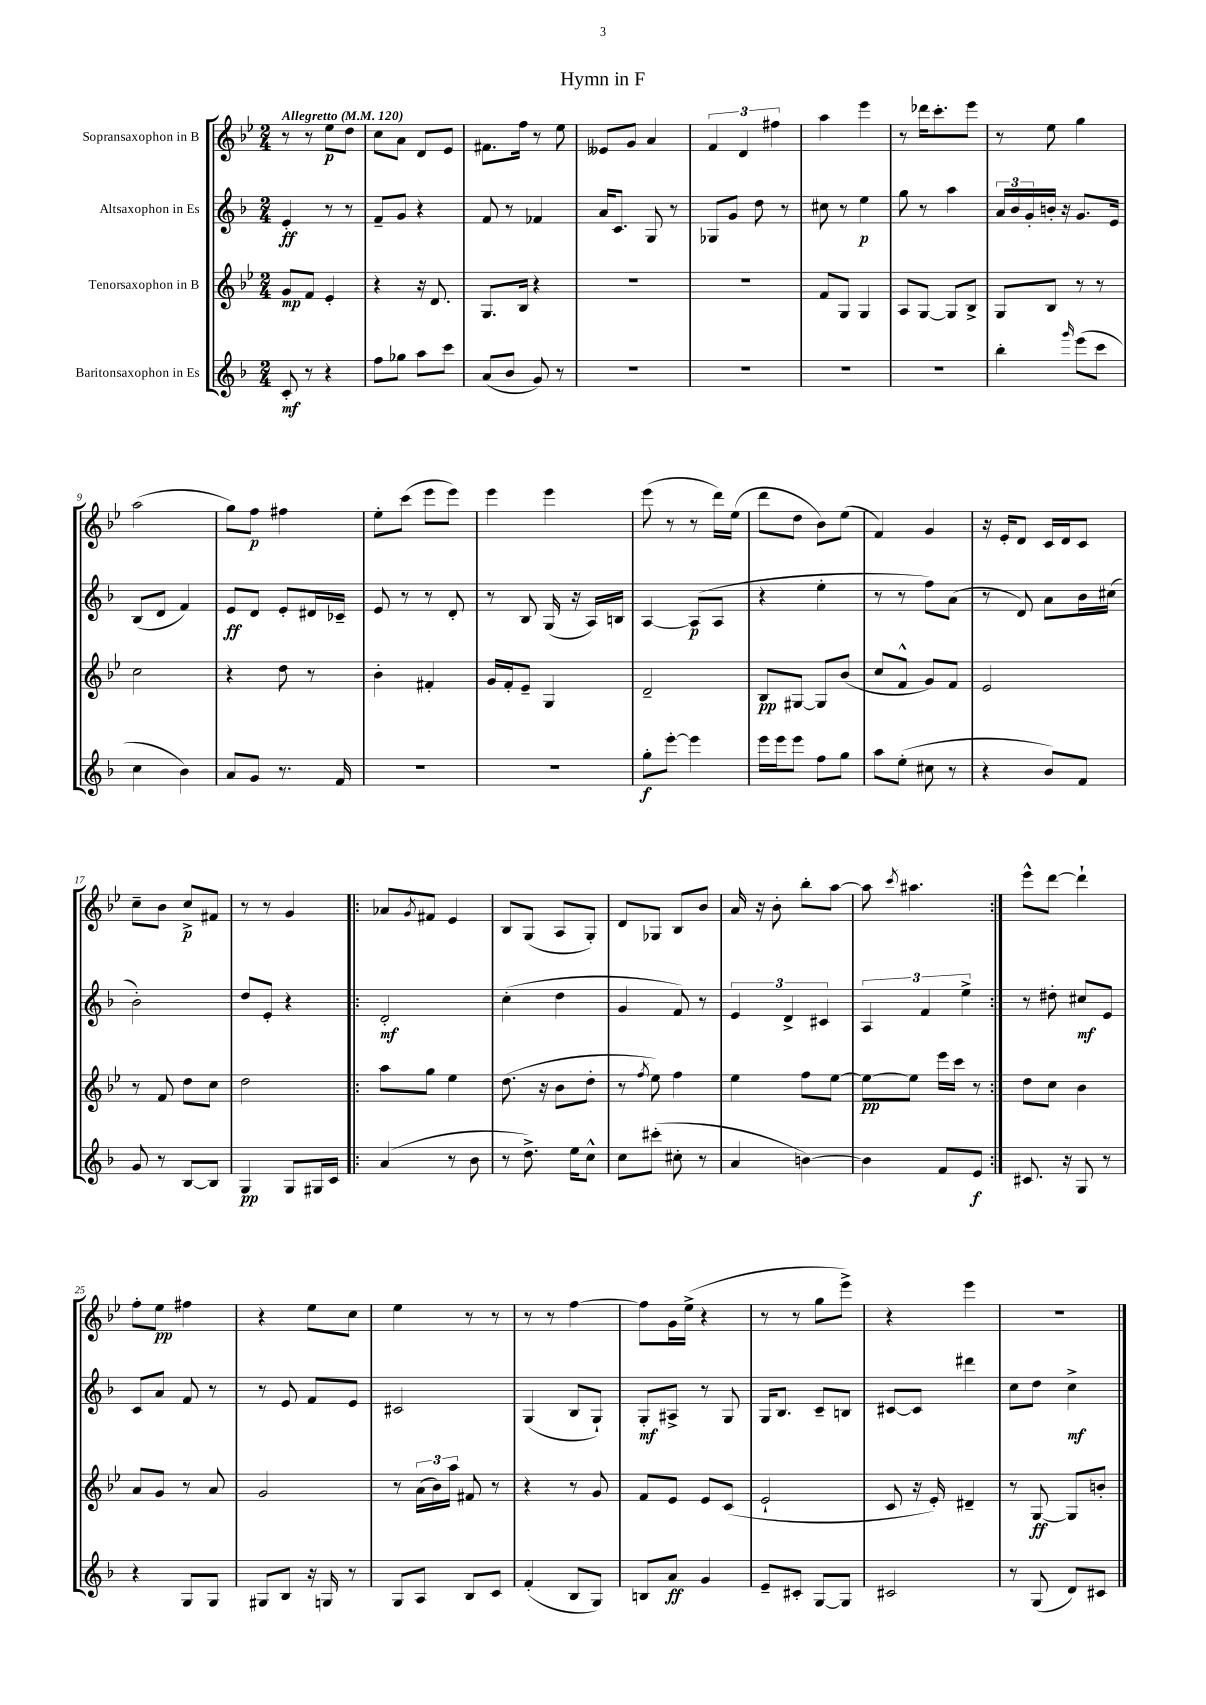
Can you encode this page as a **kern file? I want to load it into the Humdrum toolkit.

**kern	**dynam	**kern	**dynam	**kern	**dynam	**kern	**dynam
*part4	*part4	*part3	*part3	*part2	*part2	*part1	*part1
*staff4	*staff4	*staff3	*staff3	*staff2	*staff2	*staff1	*staff1
*I"Baritonsaxophon in Es	*	*I"Tenorsaxophon in B	*	*I"Altsaxophon in Es	*	*I"Sopransaxophon in B	*
*clefG2	*	*clefG2	*	*clefG2	*	*clefG2	*
*k[b-]	*	*k[b-e-]	*	*k[b-]	*	*k[b-e-]	*
*M2/4	*	*M2/4	*	*M2/4	*	*M2/4	*
*MM120	*	*MM120	*	*MM120	*	*MM120	*
=1	=1	=1	=1	=1	=1	=1	=1
!	!	!	!	!	!	!LO:TX:a:B:t=Allegretto	!
8c'/	mf	8g/L	mp	4e'/	ff	8r	.
8r	.	8f/J	.	.	.	8r	.
4r	.	4e-'/	.	8r	.	8ee-\L	p
.	.	.	.	8r	.	8dd\J	.
=2	=2	=2	=2	=2	=2	=2	=2
8ff\L	.	4r	.	8f~/L	.	8cc\L	.
8gg-X\J	.	.	.	8g/J	.	8a\J	.
8aa\L	.	16r	.	4r	.	8d/L	.
.	.	8.d/	.	.	.	.	.
8ccc\J	.	.	.	.	.	8e-/J	.
=3	=3	=3	=3	=3	=3	=3	=3
(8a/L	.	8.G/L	.	8f/	.	8.f#X\L	.
8b-/J	.	.	.	8r	.	.	.
.	.	16B-/Jk	.	.	.	16ff\Jk	.
8g/)	.	4r	.	4f-X/	.	8r	.
8r	.	.	.	.	.	8ee-\	.
=4	=4	=4	=4	=4	=4	=4	=4
2r	.	2r	.	16a/KL	.	8e--X/L	.
.	.	.	.	8.c/J	.	.	.
.	.	.	.	.	.	8g/J	.
.	.	.	.	8G/	.	4a/	.
.	.	.	.	8r	.	.	.
=5	=5	=5	=5	=5	=5	=5	=5
2r	.	2r	.	8G-X/L	.	6f/	.
.	.	.	.	8g/J	.	.	.
.	.	.	.	.	.	6d/	.
.	.	.	.	8dd\	.	.	.
.	.	.	.	.	.	6ff#X\	.
.	.	.	.	8r	.	.	.
=6	=6	=6	=6	=6	=6	=6	=6
2r	.	8f/L	.	8cc#X\	.	4aa\	.
.	.	8G/J	.	8r	.	.	.
.	.	4G/	.	4ee\	p	4eee-\	.
=7	=7	=7	=7	=7	=7	=7	=7
2r	.	8A/L	.	8gg\	.	8r	.
.	.	[8G/J	.	8r	.	16ddd-X\KL	.
.	.	.	.	.	.	8.ccc'\	.
.	.	8G/L]	.	4aa\	.	.	.
.	.	8B-^/J	.	.	.	8eee-\J	.
=8	=8	=8	=8	=8	=8	=8	=8
4bb-'\	.	8G/L	.	24a/LL	.	8r	.
.	.	.	.	24b-/	.	.	.
.	.	.	.	24g'/	.	.	.
.	.	8B-/J	.	16bn'/JJ	.	8ee-\	.
.	.	.	.	16r	.	.	.
16qqggg/	.	.	.	.	.	.	.
(8eee\L	.	8r	.	8.g/L	.	4gg\	.
8ccc\J	.	8r	.	.	.	.	.
.	.	.	.	16e/Jk	.	.	.
!!LO:LB:g=z
=9	=9	=9	=9	=9	=9	=9	=9
4cc\	.	2cc\	.	(8B-/L	.	(2aa\	.
.	.	.	.	8d/J	.	.	.
4b-\)	.	.	.	4f/)	.	.	.
=10	=10	=10	=10	=10	=10	=10	=10
8a/L	.	4r	.	8e/L	ff	8gg\L)	.
8g/J	.	.	.	8d/J	.	8ff\J	p
8.r	.	8dd\	.	8e'/L	.	4ff#X\	.
.	.	8r	.	16d#X/L	.	.	.
16f/	.	.	.	16c-X~/JJ	.	.	.
=11	=11	=11	=11	=11	=11	=11	=11
2r	.	4b-'\	.	8e/	.	8ee-'\L	.
.	.	.	.	8r	.	(8ccc\J	.
.	.	4f#X'/	.	8r	.	8eee-\L	.
.	.	.	.	8d'/	.	8eee-\J)	.
=12	=12	=12	=12	=12	=12	=12	=12
2r	.	16g/LL	.	8r	.	4eee-\	.
.	.	16f'/J	.	.	.	.	.
.	.	8e-~/J	.	8B-/	.	.	.
.	.	4G/	.	(16G/	.	4eee-\	.
.	.	.	.	16r	.	.	.
.	.	.	.	16A/LL)	.	.	.
.	.	.	.	16Bn/JJ	.	.	.
=13	=13	=13	=13	=13	=13	=13	=13
8gg'\L	f	2d~/	.	[4A/	.	(8eee-\	.
[8eee'\J	.	.	.	.	.	8r	.
4eee\]	.	.	.	(8A/L]	p	8r	.
.	.	.	.	8A/J	.	16ddd\LL)	.
.	.	.	.	.	.	(16ee-\JJ	.
=14	=14	=14	=14	=14	=14	=14	=14
16eee\LL	.	8B-/L	pp	4r	.	8ddd\L	.
16eee\J	.	.	.	.	.	.	.
8eee\J	.	[8G#X/J	.	.	.	8dd\J	.
8ff\L	.	8G#/L]	.	4ee'\	.	8b-\L)	.
8gg\J	.	(8b-/J	.	.	.	(8ee-\J	.
=15	=15	=15	=15	=15	=15	=15	=15
8aa\L	.	8cc/L	.	8r	.	4f/)	.
(8ee'\J	.	8f^^/J	.	8r	.	.	.
8cc#X\	.	8g/L)	.	8ff\L)	.	4g/	.
8r	.	8f/J	.	(8a\J	.	.	.
=16	=16	=16	=16	=16	=16	=16	=16
4r	.	2e-/	.	8r	.	16r	.
.	.	.	.	.	.	16e-'/KL	.
.	.	.	.	8d/)	.	8d/J	.
8b-/L)	.	.	.	8a\L	.	16c/LL	.
.	.	.	.	.	.	16d/J	.
8f/J	.	.	.	16b-\L	.	8c/J	.
.	.	.	.	(16cc#X\JJ	.	.	.
!!LO:LB:g=z
=17	=17	=17	=17	=17	=17	=17	=17
8g/	.	8r	.	2b-'\)	.	8cc~\L	.
8r	.	8f/	.	.	.	8b-\J	.
[8B-/L	.	8dd\L	.	.	.	8cc^/L	p
8B-/J]	.	8cc\J	.	.	.	8f#X/J	.
=18	=18	=18	=18	=18	=18	=18	=18
4G/	pp	2dd\	.	8dd/L	.	8r	.
.	.	.	.	8e'/J	.	8r	.
8G/L	.	.	.	4r	.	4g/	.
16G#X/L	.	.	.	.	.	.	.
16c/JJ	.	.	.	.	.	.	.
=19!|:	=19!|:	=19!|:	=19!|:	=19!|:	=19!|:	=19!|:	=19!|:
(4a/	.	8aa\L	.	2d'/	mf	8a-X/L	.
.	.	.	.	.	.	8qg/	.
.	.	8gg\J	.	.	.	8f#X/J	.
8r	.	4ee-\	.	.	.	4e-/	.
8b-\	.	.	.	.	.	.	.
=20	=20	=20	=20	=20	=20	=20	=20
8r	.	(8.dd\	.	(4cc'\	.	8B-/L	.
8.dd^\)	.	.	.	.	.	(8G/J	.
.	.	16r	.	.	.	.	.
.	.	8b-\L	.	4dd\	.	8A/L	.
16ee\KL	.	.	.	.	.	.	.
8cc^^\J	.	8dd'\J	.	.	.	8G'/J)	.
=21	=21	=21	=21	=21	=21	=21	=21
8cc\L	.	8r	.	4g/	.	8d/L	.
.	.	8qff/	.	.	.	.	.
(8ccc#X'\J	.	8ee-\)	.	.	.	8G-X/J	.
8cc#X'\	.	4ff\	.	8f/)	.	8B-/L	.
8r	.	.	.	8r	.	8b-/J	.
=22	=22	=22	=22	=22	=22	=22	=22
4a/	.	4ee-\	.	6e/	.	16a/	.
.	.	.	.	.	.	16r	.
.	.	.	.	.	.	8b-'\	.
.	.	.	.	6d^/	.	.	.
[4bn\)	.	8ff\L	.	.	.	8bb-'\L	.
.	.	.	.	6c#X/	.	.	.
.	.	[8ee-\J	.	.	.	[8aa\J	.
=23	=23	=23	=23	=23	=23	=23	=23
4b\]	.	8ee-\L_	pp	6A/	.	8aa\]	.
.	.	.	.	.	.	8qccc/	.
.	.	8ee-\J]	.	.	.	4.aa#X\	.
.	.	.	.	6f/	.	.	.
8f/L	.	16eee-\LL	.	.	.	.	.
.	.	16ccc\JJ	.	.	.	.	.
.	.	.	.	6ee^\	.	.	.
8e/J	f	8r	.	.	.	.	.
=24:|!	=24:|!	=24:|!	=24:|!	=24:|!	=24:|!	=24:|!	=24:|!
8.c#X/	.	8dd\L	.	8r	.	8eee-^^\L	.
.	.	8cc\J	.	8dd#X'\	.	[8ddd\J	.
16r	.	.	.	.	.	.	.
8G/	.	4b-\	.	8cc#X/L	mf	4ddd`\]	.
8r	.	.	.	8e/J	.	.	.
!!LO:LB:g=z
=25	=25	=25	=25	=25	=25	=25	=25
4r	.	8a/L	.	8c/L	.	8ff'\L	.
.	.	8g/J	.	8a/J	.	8ee-\J	pp
8G/L	.	8r	.	8f/	.	4ff#X\	.
8G/J	.	8a/	.	8r	.	.	.
=26	=26	=26	=26	=26	=26	=26	=26
8G#X/L	.	2g/	.	8r	.	4r	.
8B-/J	.	.	.	8e/	.	.	.
16r	.	.	.	8f/L	.	8ee-\L	.
16Gn/	.	.	.	.	.	.	.
8r	.	.	.	8e/J	.	8cc\J	.
=27	=27	=27	=27	=27	=27	=27	=27
8G/L	.	8r	.	2c#X/	.	4ee-\	.
8A/J	.	(24a\LL	.	.	.	.	.
.	.	24b-\)	.	.	.	.	.
.	.	24aa\JJ	.	.	.	.	.
8B-/L	.	8f#X/	.	.	.	8r	.
8c/J	.	8r	.	.	.	8r	.
=28	=28	=28	=28	=28	=28	=28	=28
(4f'/	.	4r	.	(4G/	.	8r	.
.	.	.	.	.	.	8r	.
8B-/L	.	8r	.	8B-/L	.	[4ff\	.
8G/J)	.	8g/	.	8G`/J)	.	.	.
=29	=29	=29	=29	=29	=29	=29	=29
8Bn/L	.	8f/L	.	8G'/L	mf	8ff\L]	.
8a/J	ff	8e-/J	.	8A#X^/J	.	16g\L	.
.	.	.	.	.	.	(16ee-^\JJ	.
4g/	.	8e-/L	.	8r	.	4r	.
.	.	(8c/J	.	8G/	.	.	.
=30	=30	=30	=30	=30	=30	=30	=30
8e~/L	.	2e-`/	.	16G/KL	.	8r	.
.	.	.	.	8.B-/J	.	.	.
8c#X'/J	.	.	.	.	.	8r	.
[8G/L	.	.	.	8c~/L	.	8gg\L	.
8G/J]	.	.	.	8Bn/J	.	8eee-^\J)	.
=31	=31	=31	=31	=31	=31	=31	=31
2c#X/	.	8c/	.	[8c#X/L	.	4r	.
.	.	16r	.	8c#/J]	.	.	.
.	.	16e-'/)	.	.	.	.	.
.	.	4d#X~/	.	4ddd#X\	.	4eee-\	.
=32	=32	=32	=32	=32	=32	=32	=32
8r	.	8r	.	8cc\L	.	2r	.
(8G/	.	[8G/	ff	8dd\J	.	.	.
8d/L)	.	8G/L]	.	4cc^\	mf	.	.
8c#X/J	.	8bn'/J	.	.	.	.	.
==	==	==	==	==	==	==	==
*-	*-	*-	*-	*-	*-	*-	*-
